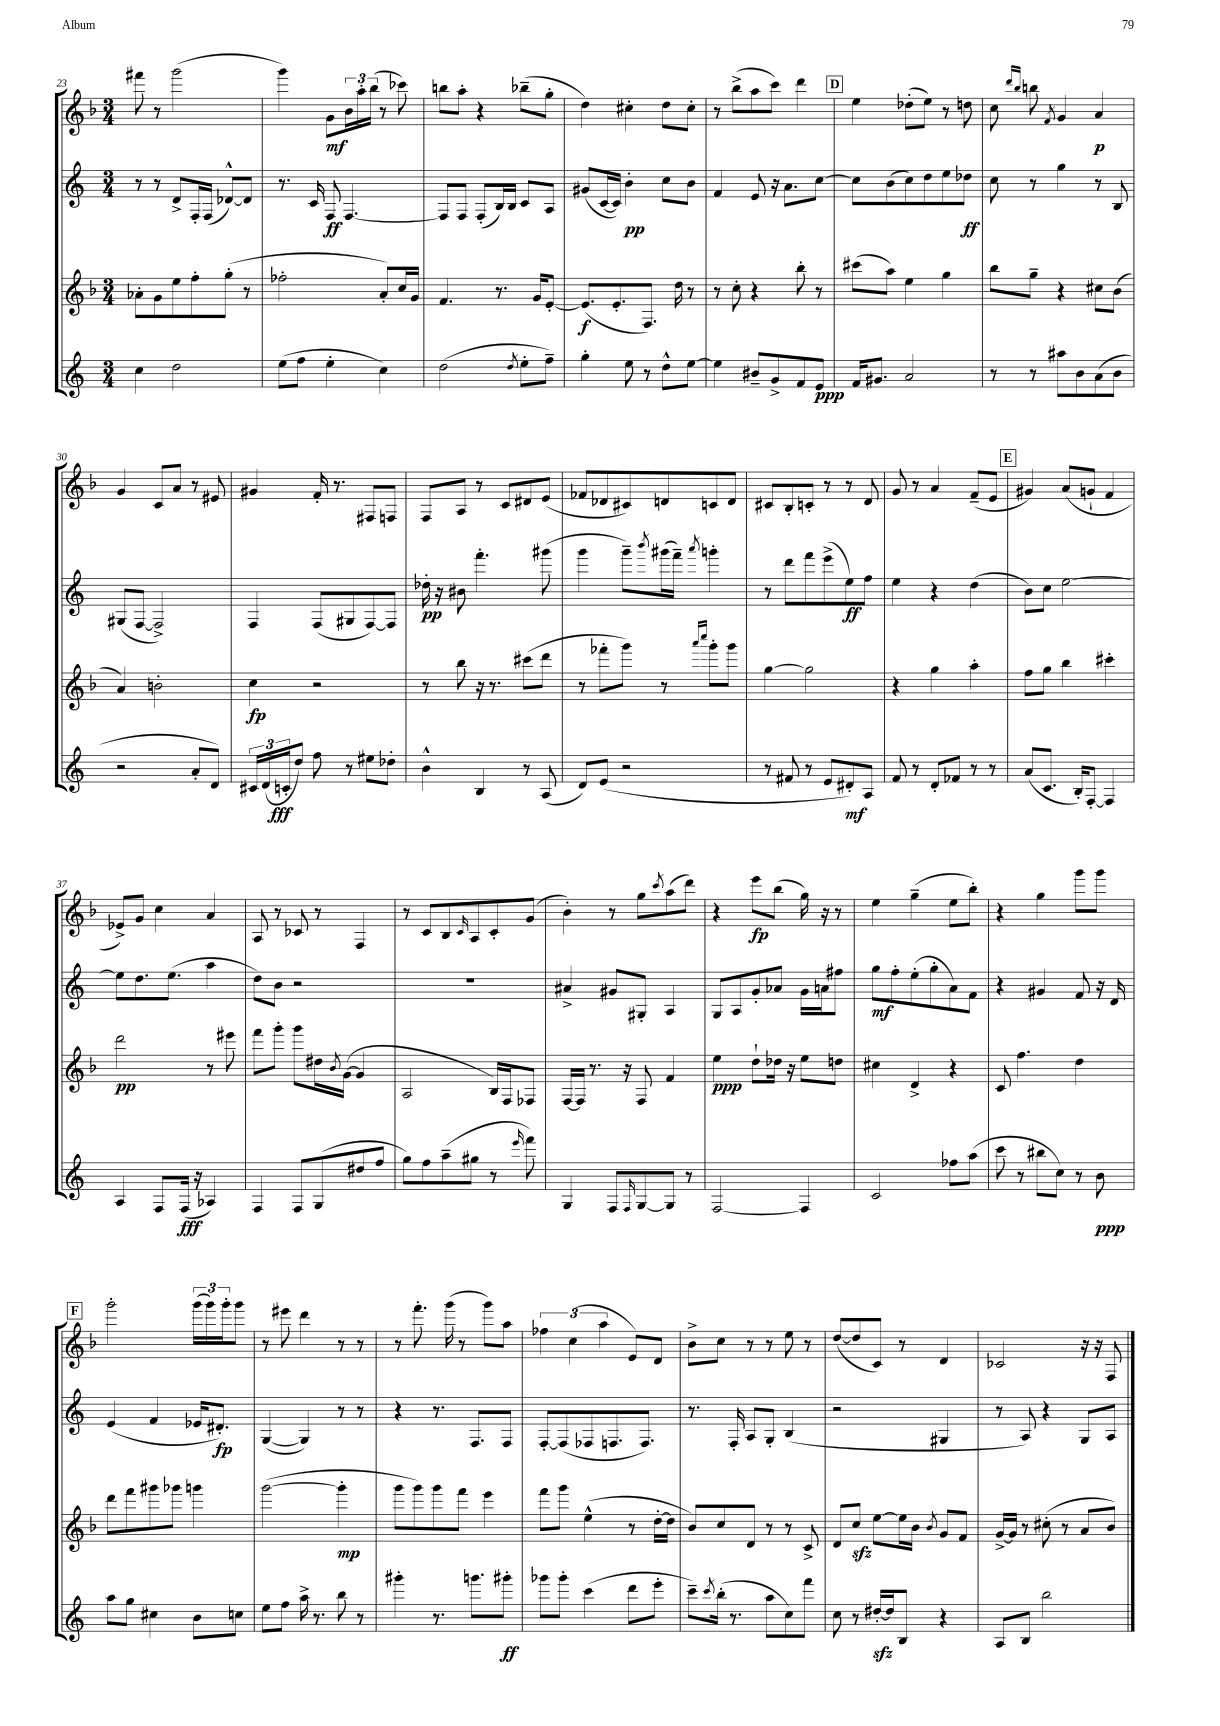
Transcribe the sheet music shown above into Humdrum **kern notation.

**kern	**dynam	**kern	**dynam	**kern	**dynam	**kern	**dynam
*part4	*part4	*part3	*part3	*part2	*part2	*part1	*part1
*staff4	*staff4	*staff3	*staff3	*staff2	*staff2	*staff1	*staff1
*clefG2	*	*clefG2	*	*clefG2	*	*clefG2	*
*k[]	*	*k[b-]	*	*k[]	*	*k[b-]	*
*M3/4	*	*M3/4	*	*M3/4	*	*M3/4	*
=23	=23	=23	=23	=23	=23	=23	=23
4cc\	.	8a-X'\L	.	8r	.	8fff#X\	.
.	.	8g\	.	8r	.	8r	.
2dd\	.	8ee\	.	8d^/L	.	(2ggg\	.
.	.	8ff'\	.	16F'/L	.	.	.
.	.	.	.	(16F/JJ	.	.	.
.	.	(8gg'\J	.	[8d-X^^/L)	.	.	.
.	.	8r	.	8d-/J]	.	.	.
=24	=24	=24	=24	=24	=24	=24	=24
(8ee\L	.	2ff-X'\	.	8.r	.	4ggg\)	.
8ff\J	.	.	.	.	.	.	.
.	.	.	.	16c/	.	.	.
4ee'\	.	.	.	8F/	ff	8g\L	mf
.	.	.	.	[4.F/	.	24b-\L	.
.	.	.	.	.	.	24aa'\	.
.	.	.	.	.	.	(24bb-\JJ	.
4cc\)	.	8a'/L)	.	.	.	8r	.
.	.	16cc/L	.	.	.	8ccc-X\)	.
.	.	16g/JJ	.	.	.	.	.
=25	=25	=25	=25	=25	=25	=25	=25
(2dd\	.	4.f/	.	8F/L]	.	8bbn\L	.
.	.	.	.	8F/J	.	8aa'\J	.
.	.	.	.	(8F'/L	.	4r	.
.	.	8.r	.	16B/L)	.	.	.
.	.	.	.	16B/JJ	.	.	.
8qdd/	.	.	.	.	.	.	.
8ee'\L	.	.	.	8c/L	.	(8bb-X~\L	.
.	.	16g/KL	.	.	.	.	.
8ff~\J)	.	[8e'/J	.	8A/J	.	8gg'\J	.
=26	=26	=26	=26	=26	=26	=26	=26
4gg'\	.	(8.e/L]	f	(8g#X/L	.	4dd\)	.
.	.	.	.	[16c/L	.	.	.
.	.	8.e'/	.	16c/JJ])	.	.	.
8ee\	.	.	.	4b'\	pp	4cc#X'\	.
8r	.	8.F/J)	.	.	.	.	.
8dd^^\L	.	.	.	8cc\L	.	8dd\L	.
.	.	16dd\	.	.	.	.	.
[8ee\J	.	8r	.	8b\J	.	8cc#'\J	.
=27	=27	=27	=27	=27	=27	=27	=27
4ee\]	.	8r	.	4f/	.	8r	.
.	.	8cc'\	.	.	.	(8bb-^\L	.
8b#X~/L	.	4r	.	8e/	.	8aa\	.
8g^/	.	.	.	16r	.	8ccc\J)	.
.	.	.	.	8.a\L	.	.	.
8f/	.	8bb-'\	.	.	.	4ddd\	.
8e/J	ppp	8r	.	[8cc\J	.	.	.
!!LO:REH:place=s1:t=D
=28	=28	=28	=28	=28	=28	=28	=28
16f/KL	.	(8ccc#X\L	.	8cc\L]	.	4ee\	.
8.g#X/J	.	.	.	.	.	.	.
.	.	8aa\J)	.	(8b\	.	.	.
2a/	.	4ee\	.	8cc\)	.	(8dd-X'\L	.
.	.	.	.	8dd\	.	8ee\J)	.
.	.	4gg\	.	8ee\	.	8r	.
.	.	.	.	8dd-X\J	ff	8ddn\	.
=29	=29	=29	=29	=29	=29	=29	=29
8r	.	8bb-\L	.	8cc\	.	8cc\	.
.	.	.	.	.	.	16qqddd/LL	.
.	.	.	.	.	.	16qqbb-/JJ	.
8r	.	8gg~\J	.	8r	.	8bbn\	.
.	.	.	.	.	.	8qf/	.
8aa#X\L	.	4r	.	4gg\	.	4g/	.
8b\	.	.	.	.	.	.	.
(8a\	.	8cc#X\L	.	8r	.	4a/	p
8b\J	.	(8b-\J	.	8B/	.	.	.
!!LO:LB:g=z
=30	=30	=30	=30	=30	=30	=30	=30
2r	.	4a/)	.	(8G#X/L	.	4g/	.
.	.	.	.	[8F/J	.	.	.
.	.	2bn'\	.	2F^/])	.	8c/L	.
.	.	.	.	.	.	8a/J	.
8a'/L	.	.	.	.	.	8r	.
8d/J)	.	.	.	.	.	8e#X/	.
=31	=31	=31	=31	=31	=31	=31	=31
24c#X/LL	.	4cc\	fp	4F/	.	4g#X/	.
(24d/	.	.	.	.	.	.	.
24cn'/J	fff	.	.	.	.	.	.
8dd/J)	.	.	.	.	.	.	.
8ff\	.	2r	.	(8F/L	.	16f'/	.
.	.	.	.	.	.	8.r	.
8r	.	.	.	8G#X/	.	.	.
8ee#X\L	.	.	.	[8F/)	.	8F#X/L	.
8dd-X'\J	.	.	.	8F/J]	.	8Fn/J	.
=32	=32	=32	=32	=32	=32	=32	=32
4b^^\	.	8r	.	16dd-X'\	pp	8F/L	.
.	.	.	.	16r	.	.	.
.	.	8bb-\	.	8b#X\	.	8A/J	.
4B/	.	16r	.	4.fff'\	.	8r	.
.	.	8.r	.	.	.	.	.
.	.	.	.	.	.	8c/L	.
8r	.	(8ccc#X\L	.	.	.	8d#X/	.
(8A/	.	8ddd\J	.	(8ggg#X\	.	(8e/J	.
=33	=33	=33	=33	=33	=33	=33	=33
8d/L)	.	8r	.	4ggg\	.	8f-X/L	.
(8e/J	.	8fff-X'\L	.	.	.	8d-X/	.
2r	.	8ggg\J)	.	8ggg~\L)	.	8c#X/)	.
.	.	.	.	8qbbb/	.	.	.
.	.	8r	.	(16ggg#X\L	.	8dn/	.
.	.	.	.	16fff~\JJ)	.	.	.
.	.	16qqaaa/LL	.	.	.	.	.
.	.	16qqcccc/JJ	.	8qaaa/	.	.	.
.	.	8ggg'\L	.	4gggn'\	.	8cn/	.
.	.	8ggg\J	.	.	.	8d/J	.
=34	=34	=34	=34	=34	=34	=34	=34
8r	.	[4gg\	.	8r	.	8c#X/L	.
8f#X/	.	.	.	8ddd\L	.	8B-'/	.
8r	.	2gg\]	.	8fff\	.	8cn'/J	.
8e/L	.	.	.	(8eee^\	.	8r	.
8d#X'/)	mf	.	.	8ee\)	ff	8r	.
8A/J	.	.	.	8ff\J	.	8d/	.
=35	=35	=35	=35	=35	=35	=35	=35
8f/	.	4r	.	4ee\	.	8g/	.
8r	.	.	.	.	.	8r	.
8d'/L	.	4gg\	.	4r	.	4a/	.
8f-X/J	.	.	.	.	.	.	.
8r	.	4aa'\	.	(4dd\	.	(8f~/L	.
8r	.	.	.	.	.	8e/J	.
!!LO:REH:place=s1:t=E
=36	=36	=36	=36	=36	=36	=36	=36
(8a/L	.	8ff\L	.	8b\L)	.	4g#X/)	.
8.c/J	.	8gg\J	.	8cc\J	.	.	.
.	.	4bb-\	.	[2ee\	.	(8a/L	.
16B'/KL)	.	.	.	.	.	.	.
[8F'/J	.	.	.	.	.	8gn`/J	.
4F/]	.	4ccc#X'\	.	.	.	4f/	.
!!LO:LB:g=z
=37	=37	=37	=37	=37	=37	=37	=37
4A/	.	2ddd\	pp	8ee\L]	.	8e-X^/L)	.
.	.	.	.	8.dd\	.	8g/J	.
8F/L	.	.	.	.	.	4cc\	.
.	.	.	.	(8.ee\J	.	.	.
(16F/Jk	fff	.	.	.	.	.	.
16r	.	.	.	.	.	.	.
4A-X/)	.	8r	.	4aa\	.	4a/	.
.	.	8eee#X\	.	.	.	.	.
=38	=38	=38	=38	=38	=38	=38	=38
4F/	.	8fff\L	.	8dd\L)	.	8A/	.
.	.	8ggg'\J	.	8b\J	.	8r	.
8F/L	.	8ggg\L	.	2r	.	8c-X/	.
(8G/	.	16dd#X\L	.	.	.	8r	.
.	.	8qb-/	.	.	.	.	.
.	.	([16g\JJ	.	.	.	.	.
8dd#X/	.	4g/]	.	.	.	4F/	.
8ff/J	.	.	.	.	.	.	.
=39	=39	=39	=39	=39	=39	=39	=39
8gg\L)	.	2A/	.	2.r	.	8r	.
8ff\	.	.	.	.	.	8c/L	.
(8aa~\	.	.	.	.	.	8B-/	.
.	.	.	.	.	.	16qqc/	.
8gg#X\J	.	.	.	.	.	8A/	.
8r	.	16B-/LL)	.	.	.	8c'/	.
.	.	16F/J	.	.	.	.	.
16qqeee/	.	.	.	.	.	.	.
8fff\)	.	8F-X/J	.	.	.	(8g/J	.
=40	=40	=40	=40	=40	=40	=40	=40
4G/	.	[16F/LL	.	4a#X^/	.	4b-'\)	.
.	.	16F/JJ]	.	.	.	.	.
.	.	8.r	.	.	.	.	.
8F/L	.	.	.	8g#X/L	.	8r	.
.	.	16r	.	.	.	.	.
16qqF/	.	.	.	.	.	.	.
[8G/	.	8F/	.	8G#X'/J	.	8gg\L	.
.	.	.	.	.	.	8qccc/	.
8G/J]	.	4f/	.	4A/	.	(8aa\	.
8r	.	.	.	.	.	8ddd\J)	.
=41	=41	=41	=41	=41	=41	=41	=41
[2F/	.	4ee\	ppp	8G/L	.	4r	.
.	.	.	.	8A/	.	.	.
.	.	8dd`\L	.	8g'/	.	8eee\L	fp
.	.	16dd-X\Jk	.	8a-X/J	.	(8bb-\J	.
.	.	16r	.	.	.	.	.
4F/]	.	8ee\L	.	16g\LL	.	16gg\)	.
.	.	.	.	16an\J	.	16r	.
.	.	8ddn\J	.	8ff#X\J	.	8r	.
=42	=42	=42	=42	=42	=42	=42	=42
2c/	.	4cc#X\	.	8gg\L	mf	4ee\	.
.	.	.	.	8ff'\	.	.	.
.	.	4d^/	.	(8ee'\	.	(4gg~\	.
.	.	.	.	8gg'\	.	.	.
8ff-X\L	.	4r	.	8a\)	.	8ee\L	.
(8aa\J	.	.	.	8f\J	.	8bb-'\J)	.
=43	=43	=43	=43	=43	=43	=43	=43
8ccc\	.	8c/	.	4r	.	4r	.
8r	.	4.ff\	.	.	.	.	.
8bb#X\L	.	.	.	4g#X/	.	4gg\	.
8cc\J)	.	.	.	.	.	.	.
8r	.	4dd\	.	8f/	.	8ggg\L	.
8b\	ppp	.	.	16r	.	8ggg\J	.
.	.	.	.	16d/	.	.	.
!!LO:LB:g=z
!!LO:REH:place=s1:t=F
=44	=44	=44	=44	=44	=44	=44	=44
8aa\L	.	8ddd\L	.	(4e/	.	2ggg'\	.
8gg\J	.	8fff\	.	.	.	.	.
4cc#X\	.	8ggg#X\	.	4f/	.	.	.
.	.	8ggg-X\J	.	.	.	.	.
8b\L	.	4gggn\	.	16e-X/KL	.	(24ggg\LL	.
.	.	.	.	.	.	24ggg\)	.
.	.	.	.	8.d#X'/J)	fp	.	.
.	.	.	.	.	.	24ggg'\J	.
8ccn\J	.	.	.	.	.	8ggg\J	.
=45	=45	=45	=45	=45	=45	=45	=45
8ee\L	.	([2ggg\	.	([4G/	.	8r	.
8ff\J	.	.	.	.	.	8eee#X\	.
16aa^\	.	.	.	4G/])	.	4ddd\	.
8.r	.	.	.	.	.	.	.
8bb\	.	4ggg'\]	mp	8r	.	8r	.
8r	.	.	.	8r	.	8r	.
=46	=46	=46	=46	=46	=46	=46	=46
4ggg#X'\	.	8ggg\L	.	4r	.	8r	.
.	.	8ggg\)	.	.	.	8.fff'\	.
8.r	.	8ggg\	.	8.r	.	.	.
.	.	.	.	.	.	(16ggg\	.
.	.	8fff\J	.	.	.	8r	.
8.gggn\L	.	.	.	8.F/L	.	.	.
.	.	4eee\	.	.	.	8ggg\L)	.
8ggg#X'\J	ff	.	.	8F/J	.	8aa\J	.
=47	=47	=47	=47	=47	=47	=47	=47
8ggg-X\L	.	8fff\L	.	[8F'/L	.	6ff-X\	.
8ggg-'\J	.	8ggg\J	.	(8F/]	.	.	.
.	.	.	.	.	.	(6cc\	.
(4ccc\	.	(4ee^^\	.	8F-X/	.	.	.
.	.	.	.	.	.	6aa\	.
.	.	.	.	8.Fn/	.	.	.
8ddd\L	.	8r	.	.	.	8e/L)	.
.	.	.	.	8.F/J)	.	.	.
8eee'\J	.	[16dd'\LL	.	.	.	8d/J	.
.	.	16dd\JJ]	.	.	.	.	.
=48	=48	=48	=48	=48	=48	=48	=48
8ccc~\L)	.	8b-/L)	.	8.r	.	8b-^\L	.
8qccc/	.	.	.	.	.	.	.
(16bb'\Jk	.	8cc/	.	.	.	8cc\J	.
8.r	.	.	.	16F'/	.	.	.
.	.	8d/J	.	8A/L	.	8r	.
8aa\L	.	8r	.	8G'/J	.	8r	.
8cc\)	.	8r	.	(4B/	.	8ee\	.
8fff\J	.	8c^/	.	.	.	8r	.
=49	=49	=49	=49	=49	=49	=49	=49
8cc\	.	8d/L	.	2r	.	([8dd/L	.
8r	.	8cczz/J	.	.	.	8dd/]	.
[16dd#Xzz'/LL	.	[8ee\L	.	.	.	8c/J)	.
16dd#/J]	.	.	.	.	.	.	.
8B/J	.	16ee\L]	.	.	.	8r	.
.	.	16b-\JJ	.	.	.	.	.
.	.	8qb-/	.	.	.	.	.
4r	.	8g/L	.	4G#X/	.	4d/	.
.	.	8f/J	.	.	.	.	.
=50	=50	=50	=50	=50	=50	=50	=50
8A/L	.	[16g^/LL	.	8r	.	2c-X/	.
.	.	16g/JJ]	.	.	.	.	.
8B/J	.	8r	.	8A/)	.	.	.
2bb\	.	(8cc#X'\	.	4r	.	.	.
.	.	8r	.	.	.	.	.
.	.	8a/L	.	8G/L	.	16r	.
.	.	.	.	.	.	16r	.
.	.	8b-/J)	.	8A/J	.	8F/	.
==	==	==	==	==	==	==	==
*-	*-	*-	*-	*-	*-	*-	*-
